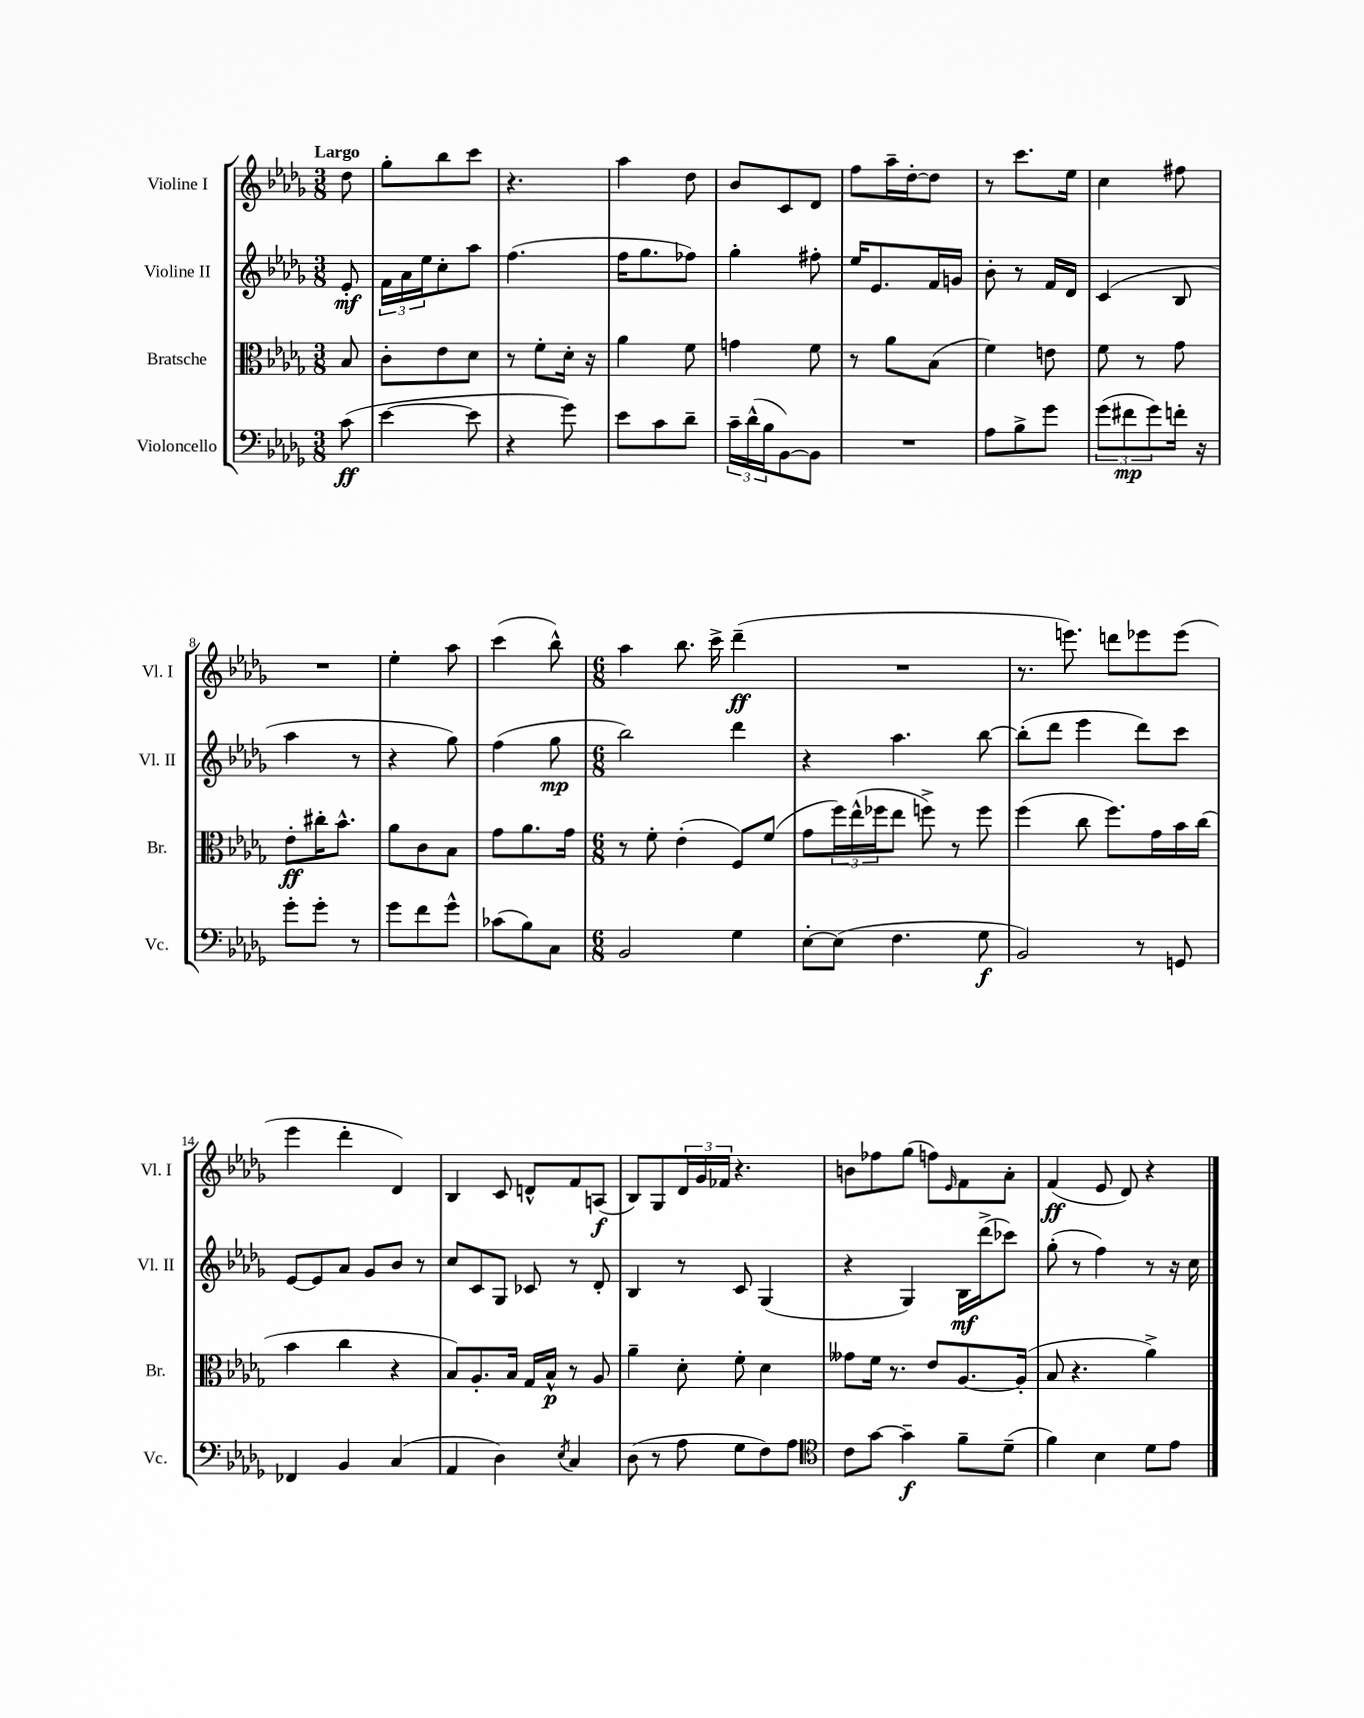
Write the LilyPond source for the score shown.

<<
\new StaffGroup <<
\new Staff = "s0" \with { instrumentName = "Violine I" shortInstrumentName = "Vl. I" } {
    \clef treble \key des \major \numericTimeSignature \time 3/8 \partial 8 \tempo "Largo"
    des''8 |
    ges''8-. bes''8 c'''8 |
    r4. |
    aes''4 des''8 |
    bes'8 c'8 des'8 |
    f''8 aes''16-- des''16~-. des''8 |
    r8 c'''8. ees''16 |
    c''4 fis''8 |
    R4. |
    ees''4-. aes''8 |
    c'''4( bes''8-^) |
    \numericTimeSignature \time 6/8 aes''4 bes''8. c'''16-> des'''4--\ff( |
    R2. |
    r8. e'''8.) d'''8 ees'''8 ees'''8( |
    ees'''4 des'''4-. des'4) |
    bes4 c'8 d'8-^ f'8 a8\f( |
    bes8) ges8 \tuplet 3/2 { des'16 ges'16 fes'16 } r4. |
    b'8 fes''8 ges''8( f''8) \grace { ees'16 } f'8 aes'8-. |
    f'4\ff( ees'8 des'8) r4 \bar "|." |
}
\new Staff = "s1" \with { instrumentName = "Violine II" shortInstrumentName = "Vl. II" } {
    \clef treble \key des \major \numericTimeSignature \time 3/8 \partial 8
    ees'8-.\mf |
    \tuplet 3/2 { f'16 aes'16 ees''16 } c''8-. aes''8 |
    f''4.( |
    f''16 ges''8. fes''8) |
    ges''4-. fis''8-. |
    ees''16 ees'8. f'16 g'16 |
    bes'8-. r8 f'16 des'16 |
    c'4( bes8 |
    aes''4 r8 |
    r4 ges''8) |
    f''4( ges''8\mp |
    \numericTimeSignature \time 6/8 bes''2) des'''4 |
    r4 aes''4. bes''8~ |
    bes''8-.( des'''8 ees'''4 des'''8) c'''8 |
    ees'8~ ees'8 aes'8 ges'8 bes'8 r8 |
    c''8 c'8 ges8 ces'8 r8 des'8-. |
    bes4 r8 c'8 ges4( |
    r4 ges4) bes16\mf des'''16->( ces'''8) |
    ges''8-.( r8 f''4) r8 r16 c''16 \bar "|." |
}
\new Staff = "s2" \with { instrumentName = "Bratsche" shortInstrumentName = "Br." } {
    \clef alto \key des \major \numericTimeSignature \time 3/8 \partial 8
    bes8 |
    c'8-. ees'8 des'8 |
    r8 f'8-. des'16-. r16 |
    aes'4 f'8 |
    g'4 f'8 |
    r8 aes'8 bes8( |
    f'4) e'8 |
    f'8 r8 ges'8 |
    ees'8-.\ff cis''16-. bes'8.-^ |
    aes'8 c'8 bes8 |
    ges'8 aes'8. ges'16 |
    \numericTimeSignature \time 6/8 r8 f'8-. ees'4-.( f8) f'8( |
    ges'8 \tuplet 3/2 { f''16) ees''16-^( fes''16 } ees''8 f''8->) r8 f''8 |
    f''4( c''8 f''8.) ges'16 bes'16 c''16( |
    bes'4 c''4 r4 |
    bes8) aes8.-. bes16 ges16 bes16-^\p r8 aes8 |
    aes'4-- des'8-. f'8-. des'4 |
    geses'8 f'16 r8. ees'8 aes8.~ aes16-.( |
    bes8 r4. aes'4->) \bar "|." |
}
\new Staff = "s3" \with { instrumentName = "Violoncello" shortInstrumentName = "Vc." } {
    \clef bass \key des \major \numericTimeSignature \time 3/8 \partial 8
    c'8\ff( |
    ees'4~ ees'8 |
    r4 ges'8) |
    ees'8 c'8 des'8-- |
    \tuplet 3/2 { c'16-- des'16-^( bes16 } bes,8~) bes,8 |
    R4. |
    aes8 bes8-> ges'8 |
    \tuplet 3/2 { ges'8( fis'8\mp ges'8) } f'16-. r16 |
    ges'8-. ges'8-. r8 |
    ges'8 f'8 ges'8-^ |
    ces'8( bes8) c8 |
    \numericTimeSignature \time 6/8 bes,2 ges4 |
    ees8~-. ees8( f4. ges8\f |
    bes,2) r8 g,8 |
    fes,4 bes,4 c4( |
    aes,4 des4) \acciaccatura { ees8 } c4 |
    des8( r8 aes8 ges8 f8) aes8 |
    \clef tenor c'8 ges'8~ ges'4--\f f'8-- des'8--( |
    f'4) bes4 des'8 ees'8 \bar "|." |
}
>>
>>
